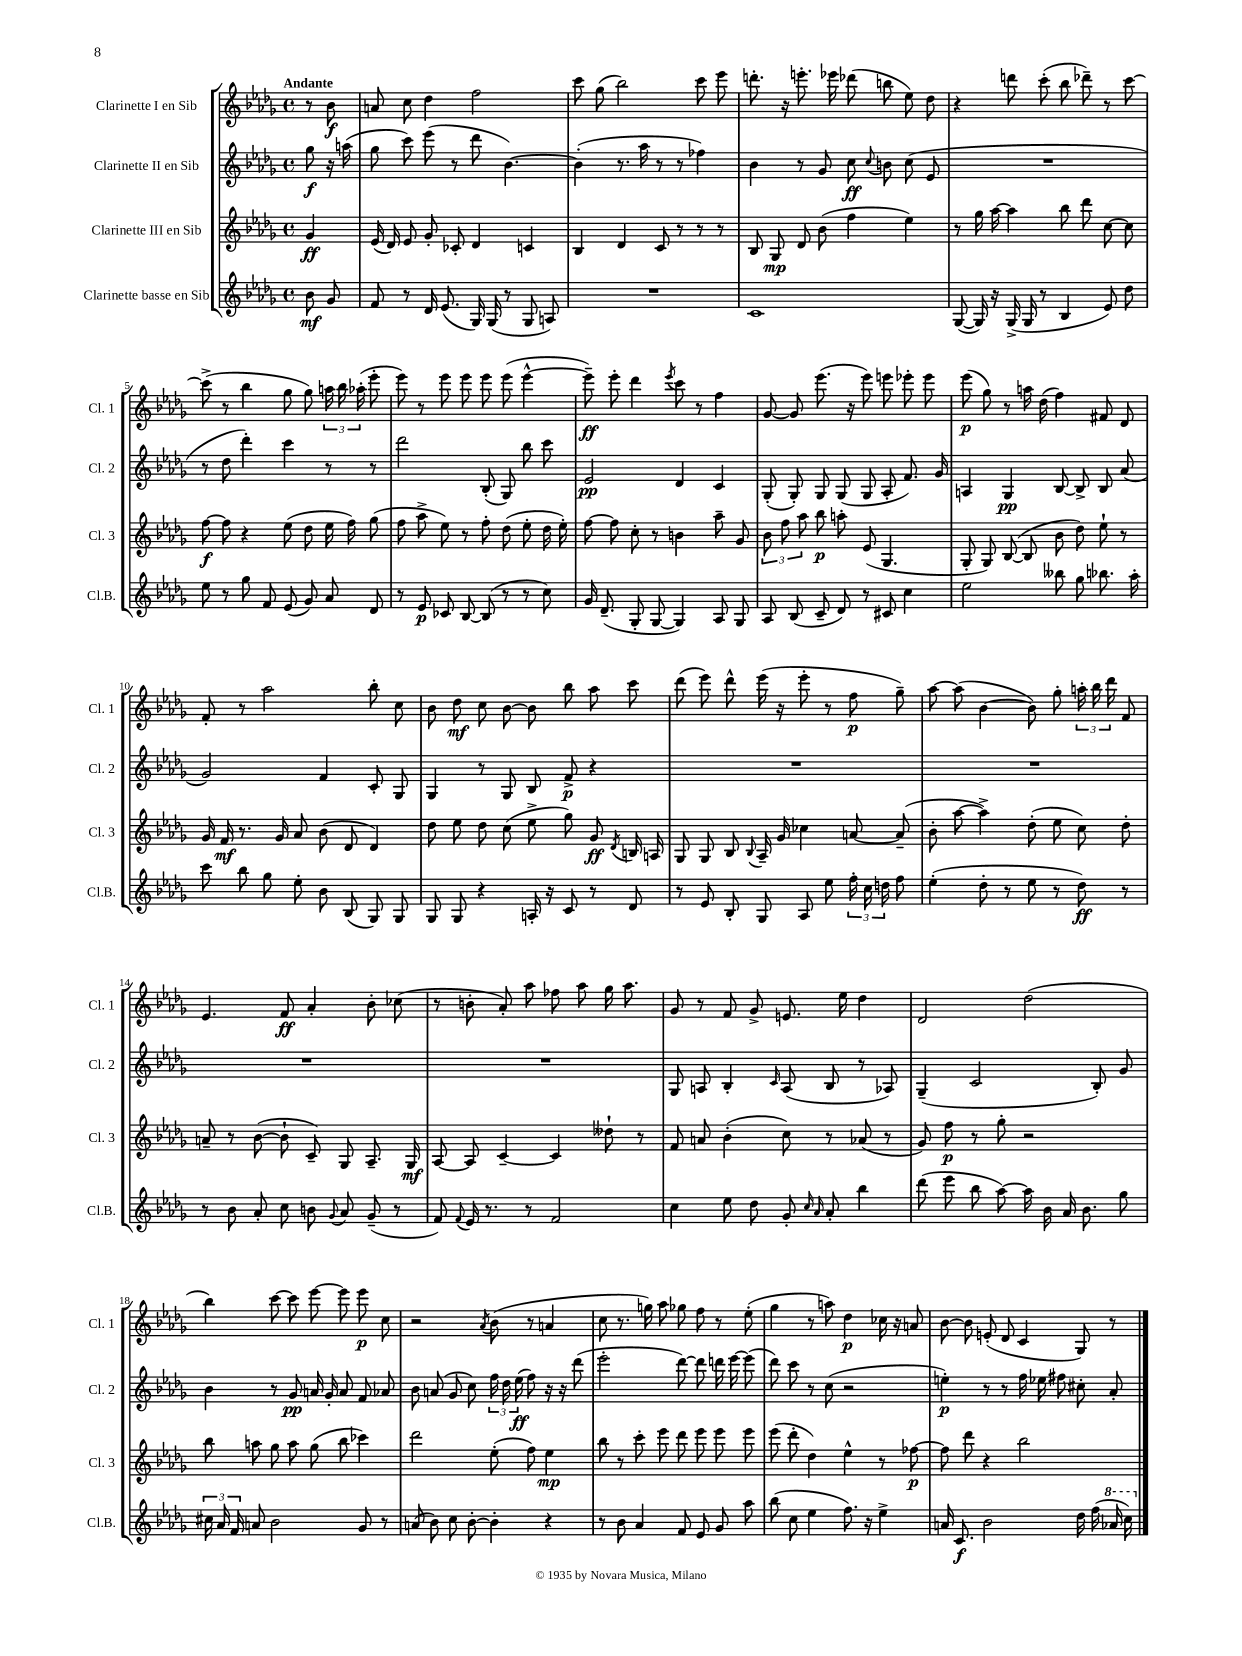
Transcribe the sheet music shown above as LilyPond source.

<<
\new StaffGroup <<
\new Staff = "s0" \with { instrumentName = "Clarinette I en Sib" shortInstrumentName = "Cl. 1" } {
    \clef treble \key des \major \defaultTimeSignature \time 4/4 \partial 4 \tempo "Andante"
    \autoBeamOff r8 bes'8\f |
    a'8 c''8 des''4 f''2 |
    c'''8 ges''8( bes''2) c'''8 ees'''8 |
    d'''8.-. r16 e'''8.-. ees'''16 des'''8( b''8 ees''8) des''8 |
    r4 d'''8 c'''8-.( bes''8 des'''8--) r8 c'''8~ |
    c'''8->( r8 bes''4 ges''8 ges''8) \tuplet 3/2 { a''16 bes''16 aes''16-.( } ees'''8-. |
    ees'''8) r8 ees'''8 ees'''8 ees'''8 ees'''8( ees'''4~-^ |
    ees'''8--\ff) ees'''8-. des'''4 \acciaccatura { ees'''8 } c'''8 r8 f''4 |
    ges'8~ ges'8 ees'''8.( r16 ees'''8) e'''8 ees'''8-. ees'''8 |
    ees'''8\p( ges''8) r8 a''16 des''16( f''4) fis'8 des'8 |
    f'8-. r8 aes''2 bes''8-. c''8 |
    bes'8 des''8\mf c''8 bes'8~ bes'8 bes''8 aes''8 c'''8 |
    des'''8( ees'''8) des'''8-^ ees'''16( r16 ees'''8-. r8 f''8\p ges''8--) |
    aes''8~ aes''8( bes'4~ bes'8) ges''8-. \tuplet 3/2 { a''16-. bes''16 des'''16 } f'8 |
    ees'4. f'8\ff aes'4-. bes'8-. ces''8( |
    r8 b'8-. aes'8-.) aes''8 fes''8 aes''8 ges''16 aes''8. |
    ges'8 r8 f'8 ges'8-> e'8. ees''16 des''4 |
    des'2 des''2( |
    bes''4) c'''8~ c'''8 ees'''8~ ees'''8 ees'''8\p c''8 |
    r2 \acciaccatura { aes'8 } bes'8( r8 a'4 |
    c''8 r8. g''16) aes''8 ges''8 f''8 r8 ees''8-.( |
    ges''4 r8 a''8) des''4\p ces''16 r16 a'8 |
    bes'8~ bes'8 e'8-.( des'8 c'4 ges8) r8 \bar "|." |
}
\new Staff = "s1" \with { instrumentName = "Clarinette II en Sib" shortInstrumentName = "Cl. 2" } {
    \clef treble \key des \major \defaultTimeSignature \time 4/4 \partial 4
    \autoBeamOff ges''8\f r16 a''16( |
    ges''8 c'''8) ees'''8( r8 des'''8 bes'4.~) |
    bes'4-.( r8. aes''16 r8 r8 fes''4) |
    bes'4 r8 ges'8 c''8\ff \appoggiatura { c''8 } b'8 c''8( ees'8 |
    R1 |
    r8 des''8 des'''4-.) c'''4 r8 r8 |
    des'''2 bes8-.( ges8) bes''8 c'''8 |
    ees'2\pp des'4 c'4 |
    ges8-.( ges8-.) ges8 ges8( ges8 aes8-. f'8.) ges'16 |
    a4 ges4\pp bes8~ bes8-> bes8 aes'8( |
    ges'2) f'4 c'8-. ges8 |
    ges4 r8 ges8 bes8 f'8->\p r4 |
    R1 |
    R1 |
    R1 |
    R1 |
    ges8 a8 bes4-. \grace { c'16 } a8( bes8 r8 aes8) |
    ges4--( c'2 bes8-.) ges'8 |
    bes'4 r8 ges'8\pp a'16 ges'16-. a'8 f'8 aes'8 |
    bes'8 a'8( ges'8 c''8) \tuplet 3/2 { f''16 des''16 ees''16\ff( } f''8) r16 r16 des'''8( |
    ees'''2-. des'''8~) des'''8 d'''16 ees'''16~ ees'''8( |
    des'''8) c'''8 r8 c''8( r2 |
    e''4-.\p) r8 r8 f''16 ees''16 fis''8 cis''8-. aes'8-. \bar "|." |
}
\new Staff = "s2" \with { instrumentName = "Clarinette III en Sib" shortInstrumentName = "Cl. 3" } {
    \clef treble \key des \major \defaultTimeSignature \time 4/4 \partial 4
    \autoBeamOff ges'4\ff |
    ees'16( des'16) ees'8 ges'8-. ces'8-. des'4 c'4 |
    bes4 des'4 c'8 r8 r8 r8 |
    bes8 ges8\mp des'8 bes'8( f''4 ees''4) |
    r8 ges''16 aes''16~ aes''4 bes''8 des'''8 c''8~ c''8 |
    f''8~\f f''8 r4 ees''8( des''8 ees''16 f''16) ges''8( |
    f''8 aes''8-> ees''8) r8 f''8-. des''8( ees''8-. des''16 ees''16-.) |
    f''8~ f''8 c''8-. r8 b'4 aes''8-- ges'8 |
    \tuplet 3/2 { bes'8 f''8 aes''8 } bes''8\p a''8-. ees'8( ges4. |
    ges8-. ges8) bes8~( bes8 bes'8 des''8) ees''8-! r8 |
    ges'16 f'16\mf r8. ges'16 aes'8 bes'8( des'8 des'4) |
    des''8 ees''8 des''8 c''8( ees''8-> ges''8) ges'8\ff \acciaccatura { des'8 } b16 a16 |
    ges8 ges8 bes8 \appoggiatura { bes8 } aes16-- ges'16 ces''4 a'8~ a'8--( |
    bes'8-. aes''8~ aes''4->) des''8-.( ees''8 c''8) des''8-. |
    a'8-- r8 bes'8~( bes'8-! c'8--) ges8 aes8.-- ges16\mf |
    aes8~ aes8 c'4~-- c'4 deses''8-! r8 |
    f'8 a'8 bes'4-.( c''8) r8 aes'8( r8 |
    ges'8) f''8\p r8 ges''8-. r2 |
    bes''8 a''8 ges''8 a''8 ges''8( bes''8 ces'''4) |
    des'''2 ees''8-.( f''8) ees''4\mp |
    bes''8 r8 c'''8-. ees'''8 des'''8 ees'''8 ees'''8 ees'''8 |
    ees'''8( des'''8-. des''4) ees''4-^ r8 fes''8~\p |
    fes''8 des'''8 r4 bes''2 \bar "|." |
}
\new Staff = "s3" \with { instrumentName = "Clarinette basse en Sib" shortInstrumentName = "Cl.B." } {
    \clef treble \key des \major \defaultTimeSignature \time 4/4 \partial 4
    \autoBeamOff bes'8\mf ges'8 |
    f'8 r8 des'16 ees'8.( ges16) ges16( r8 ges8 a8) |
    R1 |
    c'1 |
    ges8~( ges16) r16 ges16->( ges16 r8 bes4 ees'8) des''8 |
    ees''8 r8 ges''8 f'8 ees'8( ges'8) aes'8 des'8 |
    r8 ees'8\p ces'8 bes8~ bes8( r8 r8 c''8) |
    ges'16 des'8.--( ges8-. ges8~ ges4) aes8 ges8 |
    aes8 bes8( c'8-- des'8) r8 cis'8 c''4 |
    ees''2 beses''8 ges''8 bes''8. aes''16-. |
    c'''8 bes''8 ges''8 ees''8-. bes'8 bes8( ges8) ges8 |
    ges8 ges8 r4 a16-. r16 c'8 r8 des'8 |
    r8 ees'8 bes8-. ges8 aes8 ees''8 \tuplet 3/2 { f''16-. c''16 d''16 } f''8 |
    ees''4-.( des''8-. r8 ees''8 r8 des''8\ff) r8 |
    r8 bes'8 aes'8-. c''8 b'8 \appoggiatura { ges'8 } aes'8 ges'8--( r8 |
    f'8) \appoggiatura { f'8 } ees'16 r8. r8 f'2 |
    c''4 ees''8 des''8 ges'8-. \grace { c''16 aes'16 } aes'8-. bes''4 |
    des'''8( ees'''8 bes''8 aes''8~) aes''16 bes'16 aes'16 bes'8. ges''8 |
    \tuplet 3/2 { cis''16 aes'16 f'16 } a'8 bes'2 ges'8 r8 |
    a'8( bes'8) c''8 bes'8~-. bes'4-. r4 |
    r8 bes'8 aes'4 f'8 ees'8 ges'8 aes''8 |
    bes''8( c''8 ees''4 f''8.) r16 ees''4-> |
    a'16 c'8.\f bes'2 des''16 f''16( \ottava #1 aes''!16 c'''16) \ottava #0 \bar "|." |
}
>>
>>
